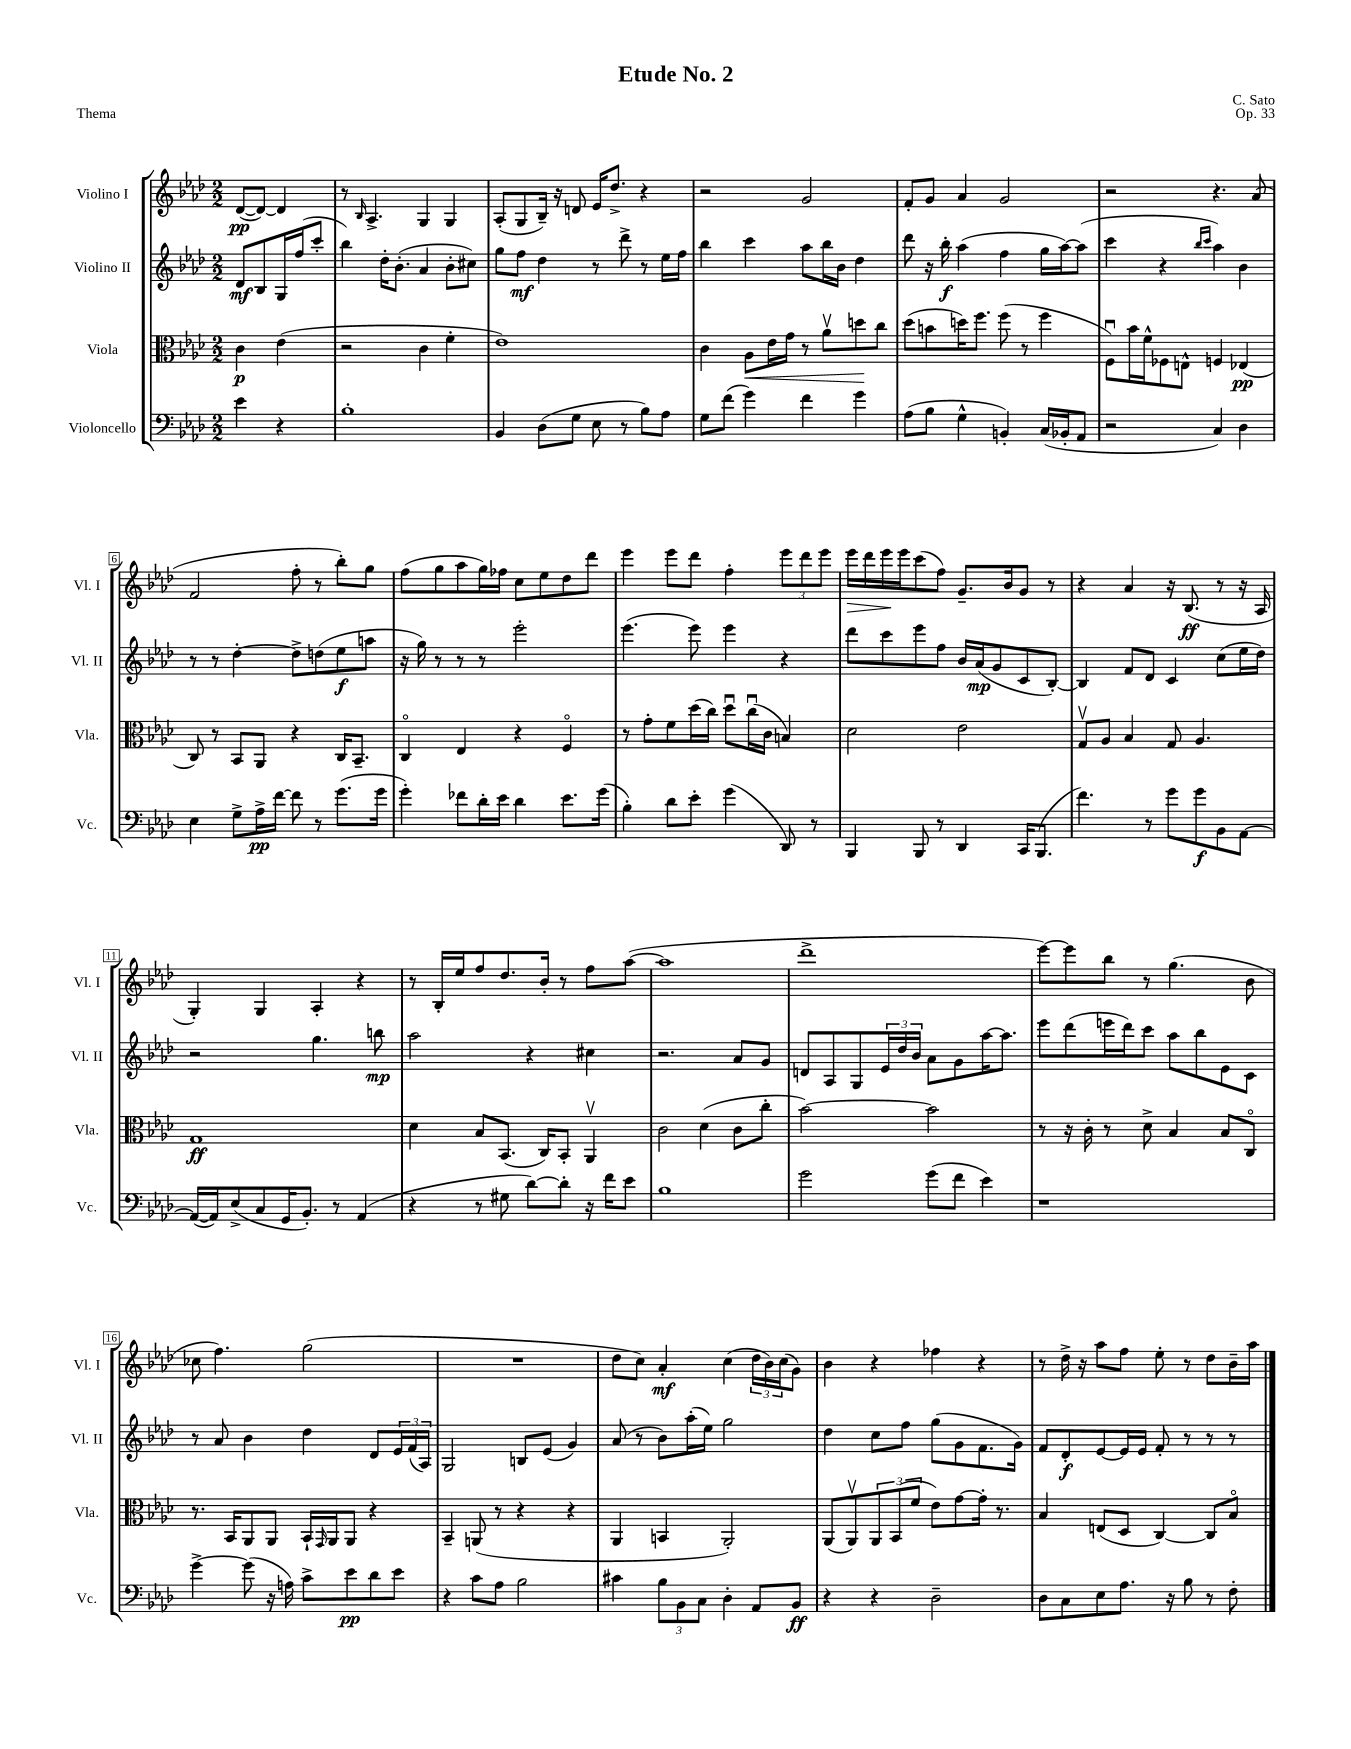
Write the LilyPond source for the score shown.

\header { title = "Etude No. 2" composer = "C. Sato" opus = "Op. 33" piece = "Thema" }
<<
\new StaffGroup <<
\new Staff = "s0" \with { instrumentName = "Violino I" shortInstrumentName = "Vl. I" } {
    \clef treble \key aes \major \numericTimeSignature \time 2/2 \partial 2
    des'8~\pp( des'8~) des'4 |
    r8 \grace { bes16 } aes4.-> g4 g4 |
    aes8-.( g8 bes16--) r16 d'8 ees'16 des''8.-> r4 |
    r2 g'2 |
    f'8-. g'8 aes'4 g'2 |
    r2 r4. aes'8( |
    f'2 f''8-. r8 bes''8-.) g''8 |
    f''8( g''8 aes''8 g''16) fes''16 c''8 ees''8 des''8 des'''8 |
    ees'''4 ees'''8 des'''8 f''4-. \tuplet 3/2 { ees'''8 des'''8 ees'''8 } |
    ees'''16\> des'''16 ees'''16\! ees'''16 c'''8( f''8) g'8.-- bes'16 g'8 r8 |
    r4 aes'4 r16 bes8.\ff( r8 r16 aes16 |
    g4-.) g4 aes4-. r4 |
    r8 bes16-. ees''16 f''8 des''8. bes'16-. r8 f''8 aes''8~( |
    aes''1 |
    des'''1-> |
    ees'''8~) ees'''8 bes''8 r8 g''4.( bes'8 |
    ces''8 f''4.) g''2( |
    R1 |
    des''8 c''8) aes'4-.\mf c''4( \tuplet 3/2 { des''16 bes'16) c''16( } g'8) |
    bes'4 r4 fes''4 r4 |
    r8 des''16-> r16 aes''8 f''8 ees''8-. r8 des''8 bes'16-- aes''16 \bar "|." |
}
\new Staff = "s1" \with { instrumentName = "Violino II" shortInstrumentName = "Vl. II" } {
    \clef treble \key aes \major \numericTimeSignature \time 2/2 \partial 2
    des'8\mf bes8 g16 f''16( c'''8-. |
    bes''4) des''16-. bes'8.-.( aes'4 bes'8-. cis''8) |
    g''8 f''8\mf des''4 r8 des'''8-> r8 ees''16 f''16 |
    bes''4 c'''4 aes''8 bes''16 bes'16 des''4 |
    des'''8 r16 bes''16-.\f aes''4( f''4 g''16 aes''16~) aes''8( |
    c'''4 r4 \grace { bes''16 c'''16 } aes''4) bes'4 |
    r8 r8 des''4~-. des''8-> d''8( ees''8\f a''8 |
    r16 g''16) r8 r8 r8 ees'''2-. |
    ees'''4.( ees'''8) ees'''4 r4 |
    des'''8 c'''8 ees'''8 f''8 bes'16 aes'16\mp( g'8 c'8 bes8~-.) |
    bes4 f'8 des'8 c'4 c''8( ees''16 des''16) |
    r2 g''4. b''8\mp |
    aes''2 r4 cis''4 |
    r2. aes'8 g'8 |
    d'8 aes8 g8 \tuplet 3/2 { ees'16 des''16 bes'16 } aes'8 g'8 aes''16~ aes''8. |
    ees'''8 des'''8( e'''16 des'''16) c'''8 aes''8 bes''8 ees'8 c'8 |
    r8 aes'8 bes'4 des''4 des'8 \tuplet 3/2 { ees'16 f'16( aes16) } |
    g2 b8 ees'8( g'4) |
    aes'8( r8 bes'8) aes''16-.( ees''16) g''2 |
    des''4 c''8 f''8 g''8( g'8 f'8. g'16) |
    f'8 des'8-.\f ees'8~ ees'16 ees'16 f'8-. r8 r8 r8 \bar "|." |
}
\new Staff = "s2" \with { instrumentName = "Viola" shortInstrumentName = "Vla." } {
    \clef alto \key aes \major \numericTimeSignature \time 2/2 \partial 2
    c'4\p ees'4( |
    r2 c'4 f'4-. |
    ees'1) |
    c'4 aes8\< ees'16 g'16 r8 aes'8\upbow d''8\! c''8 |
    des''8( b'8 d''16) f''8. f''8( r8 f''4 |
    f8\downbow) bes'16 f'16-^ fes8 e8-^ f4 ees4\pp( |
    c8) r8 bes,8 aes,8 r4 c16 bes,8.-- |
    c4\flageolet ees4 r4 f4\flageolet |
    r8 g'8-. f'8 des''16( c''16) des''8\downbow c''16\downbow( c'16 b4) |
    des'2 ees'2 |
    g8\upbow aes8 bes4 g8 aes4. |
    g1\ff |
    des'4 bes8 bes,8.( c16) bes,8-. aes,4\upbow |
    c'2 des'4( c'8 c''8-. |
    bes'2~) bes'2 |
    r8 r16 c'16-. r8 des'8-> bes4 bes8 c8\flageolet |
    r8. bes,16 aes,8 aes,8 bes,16-! \grace { g,16 } aes,16 aes,8 r4 |
    bes,4-- a,8( r8 r4 r4 |
    aes,4 b,4 aes,2-.) |
    aes,8( aes,8\upbow) \tuplet 3/2 { aes,8 bes,8( f'8 } ees'8) g'8~ g'16-. r8. |
    bes4 e8( des8 c4~) c8 bes8\flageolet \bar "|." |
}
\new Staff = "s3" \with { instrumentName = "Violoncello" shortInstrumentName = "Vc." } {
    \clef bass \key aes \major \numericTimeSignature \time 2/2 \partial 2
    ees'4 r4 |
    bes1-. |
    bes,4 des8( g8 ees8 r8 bes8) aes8 |
    g8 f'8( g'4) f'4 g'4 |
    aes8( bes8 g4-^ b,4-.) c16( bes,16-. aes,8 |
    r2 c4) des4 |
    ees4 g8-> aes16->\pp f'16~ f'8 r8 g'8.( g'16 |
    g'4-.) fes'8 des'16-. ees'16 des'4 ees'8. g'16( |
    bes4-.) des'8 ees'8-. g'4( des,8) r8 |
    bes,,4 bes,,8 r8 des,4 c,16 bes,,8.( |
    f'4.) r8 g'8 g'8\f bes,8 aes,8~ |
    aes,16~( aes,16) ees8->( c8 g,16 bes,8.-.) r8 aes,4( |
    r4 r8 gis8 des'8~) des'8-. r16 f'16 ees'8 |
    bes1 |
    g'2 g'8( f'8 ees'4) |
    r1 |
    g'4~-> g'8( r16 a16) c'8-> ees'8\pp des'8 ees'8 |
    r4 c'8 aes8 bes2 |
    cis'4 \tuplet 3/2 { bes8 bes,8 c8 } des4-. aes,8 bes,8\ff |
    r4 r4 des2-- |
    des8 c8 ees8 aes8. r16 bes8 r8 f8-. \bar "|." |
}
>>
>>
\layout { \context { \Score \override BarNumber.stencil = #(make-stencil-boxer 0.1 0.3 ly:text-interface::print) } }
